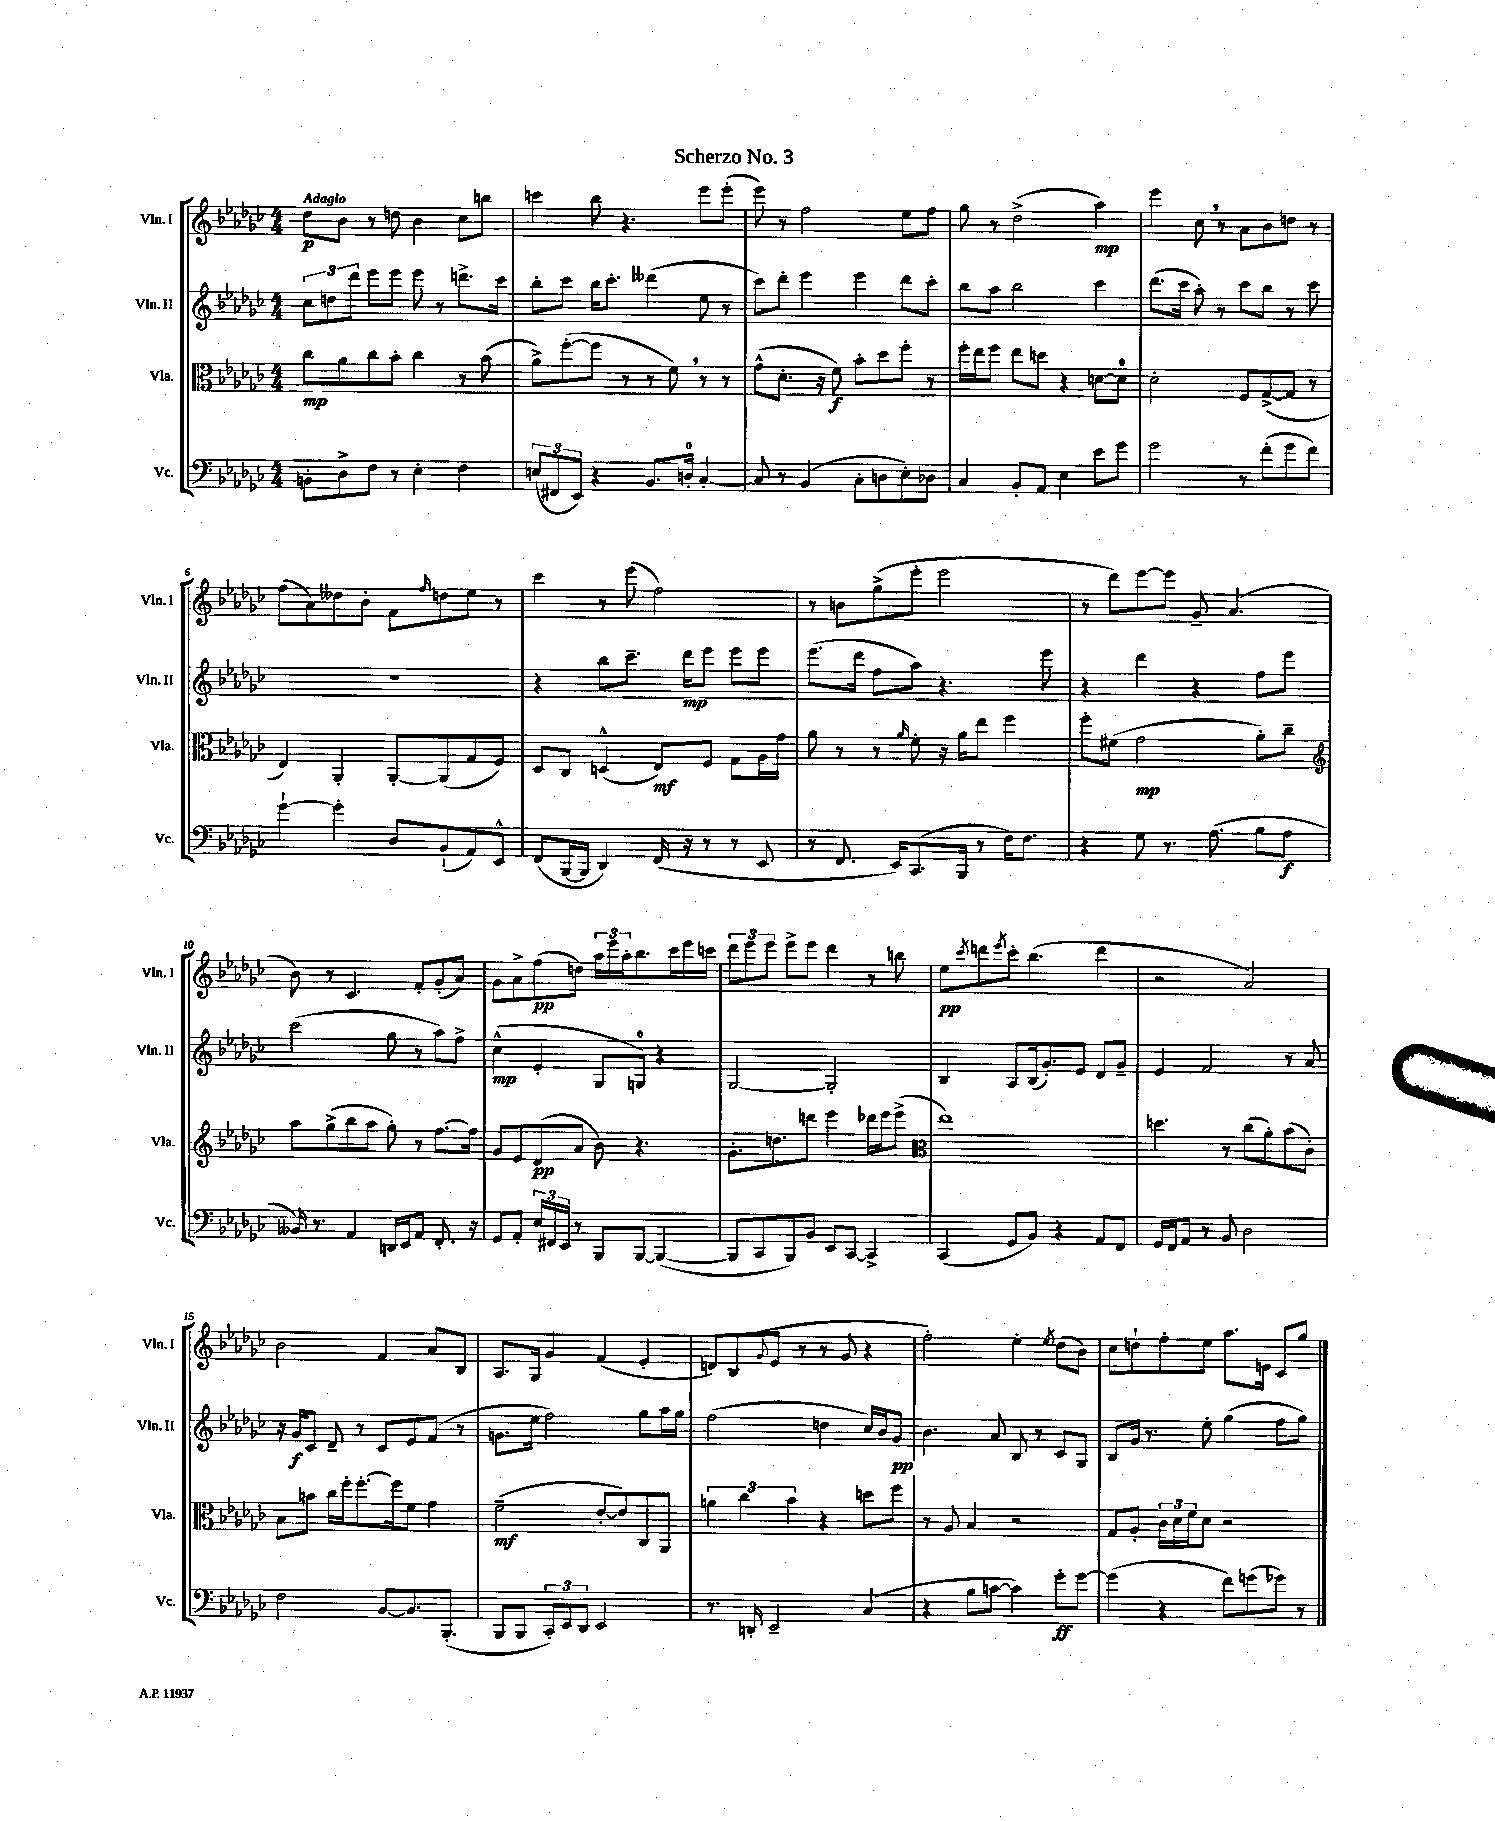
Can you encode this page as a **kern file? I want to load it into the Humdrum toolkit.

**kern	**kern	**kern	**kern
*staff4	*staff3	*staff2	*staff1
*clefF4	*clefC3	*clefG2	*clefG2
*k[b-e-a-d-g-c-]	*k[b-e-a-d-g-c-]	*k[b-e-a-d-g-c-]	*k[b-e-a-d-g-c-]
*M4/4	*M4/4	*M4/4	*M4/4
8BB'	8cc-	12cc-	8dd-
.	.	12dd	.
8D-^	8a-	.	8b-
.	.	12ddd-	.
8F	8cc-	8eee-	8r
8r	8b-'	8eee-	8dd
4E-'	4cc-	8eee-	4b-
.	.	8r	.
4F	8r	8.ddd^	8cc-
.	(8b-	.	8bb
.	.	16ccc-	.
=	=	=	=
(12E	8a-^)	8bb-'	4ccc
12FF#	.	.	.
.	([8ff'	8ccc-	.
12EE-)	.	.	.
4r	8ff]	16bb-	8bb-
.	.	8.ccc-'	.
.	8r	.	4.r
8.BB-	8r	(4ddd--	.
.	8f)	.	.
16D'	.	.	.
[4C-'	8r	8ee-	8eee-
.	8r	8r	(8eee-'
=	=	=	=
8C-]	(8g-^^	8ccc-)	8eee-)
8r	8.d-'	8ddd-'	8r
(4BB-	.	4eee-	2ff
.	16r	.	.
.	8f)	.	.
8C-'	8b-'	4eee-	.
8D	8dd-	.	.
8E-')	8ff'	8ddd-	8ee-
8D-	8r	8ccc-'	8ff
=	=	=	=
4C-	16ff'	8bb-	8gg-
.	16ee-	.	.
.	8ff	8aa-	8r
8BB-'	8ee-	2bb-	(2dd-^
8AA-	8dd	.	.
4E-	4r	.	.
8e-	[8d	4ccc-	4aa-)
8g-	8d]	.	.
=	=	=	=
2g-	2d-'	(8.ddd-	4eee-
.	.	16ccc-	.
.	.	8aa-')	8cc-
.	.	8r	8r
8r	8F	8ccc-	8a-
(8f'	([8G-^	8bb-	8b-
8g-	8G-]	8r	8dd
8f)	8r	8ccc-	8r
=	=	=	=
[4g-`	4E-)	1r	(8ff
.	.	.	8a-)
4g-']	4AA-'	.	8dd--
.	.	.	8b-'
8D-	[8AA-'	.	8f
.	.	.	16qqff
(8BB-`	(8AA-]	.	8dd
8AA-)	8G-	.	8ee-
8EE-^^	8F)	.	8r
=	=	=	=
(8FF	8D-	4r	4ccc-
[16BBB-	8C-	.	.
16BBB-]	.	.	.
4DD-)	(4D^^	8bb-	8r
.	.	8.ccc-~	(8eee-
(16FF	8E-)	.	2ff)
16r	.	16ddd-	.
8r	8F	8eee-	.
8r	8G-	8eee-	.
8EE-	16A-	8eee-	.
.	16g-	.	.
=	=	=	=
8r	8a-	(8.eee-	8r
8.FF	8r	.	8b
.	.	16ddd-	.
.	8r	8ff	(8gg-^
16EE-)	.	.	.
.	16qqa-	.	.
(8.CC-	8f'	8aa-)	8eee-'
.	16r	4.r	2eee-
16BBB-	16a-	.	.
8r	8ee-	.	.
16F)	4ff	.	.
8.F	.	.	.
.	.	8eee-	.
=	=	=	=
4r	8ff'	4r	8r
.	(8f#	.	8ddd-)
8G-	2g-	4ddd-	[8eee-
8.r	.	.	8eee-]
.	.	4r	8g-~
(8.A-	.	.	.
.	.	.	(4.a-
8B-	8a-')	8ff	.
8A-	8cc-~	8eee-	.
=	=	=	=
*	*clefG2	*	*
16BB--)	8aa-	(2ccc-	8b-)
8.r	.	.	.
.	(8gg-^	.	8r
4AA-	8bb-	.	4.c-
.	8aa-	.	.
16DD	8gg-')	8gg-	.
16EE-	.	.	.
8AA-	8r	8r	8f'
8.FF'	[8.ff	8aa-)	(8g-'
.	.	8ff^	8a-)
16r	16ff]	.	.
=	=	=	=
8GG-	8g-	(4cc-^^	8g-
8AA-'	8e-	.	8a-^
24E-	(8d-	4e-'	(8ff
24FF#	.	.	.
24EE-	.	.	.
8r	8a-	.	8dd)
8BBB-	8b-)	8G-	24aa-
.	.	.	24eee-
.	.	.	24aa-'
[8BBB-	4.r	8G)	8.bb-
(4BBB-_	.	4r	.
.	.	.	16ccc-
.	.	.	16eee-
.	.	.	16ccc
=	=	=	=
8BBB-]	8.g-'	[2G-	12ddd-
.	.	.	12eee-
8CC-	.	.	.
.	.	.	12eee-
.	8.dd	.	.
8BBB-)	.	.	8eee-^
8BB-	8ddd	.	8eee-
8EE-	4eee-	2G-']	4ddd-
[8CC-	.	.	.
4CC-^]	16ddd-	.	8r
.	16eee-	.	.
.	(8eee-^	.	8bb
=	=	=	=
*	*clefC3	*	*
(4CC-	1ee-)	4B-	8ee-
.	.	.	8qccc-
.	.	.	8ddd
.	.	.	8qeee-
8GG-	.	8A-	8ccc-'
8BB-)	.	(16B-	(4.bb-
.	.	8.g-')	.
4r	.	.	.
.	.	8e-	.
8AA-	.	8d-	4ddd
8FF	.	8g-~	.
=	=	=	=
16GG-	4.dd	4e-	2r
16FF	.	.	.
8AA-	.	.	.
8r	.	2f	.
8BB-	8r	.	.
2D-	(8cc-	.	2a-)
.	8a-')	.	.
.	(8b-	8r	.
.	8c-')	8a-	.
=	=	=	=
2F	8B-	16r	2b-
.	.	16g-	.
.	8b	8c-	.
.	16cc-	8d-~	.
.	16ff'	.	.
.	[8.ff'	8r	.
[8BB-	.	8c-	4f
.	16ff]	.	.
8.BB-]	8f	8e-	.
.	4g-	(8f	8a-
(8.BBB-'	.	.	.
.	.	8r	8B-
=	=	=	=
8BBB-	(2f~	8.g	8.A-
8BBB-	.	.	.
.	.	16ee-	16G-
12CC-')	.	2ff)	4g-
12EE-	.	.	.
12DD-	.	.	.
2EE-	[8e-'	.	(4f
.	8e-])	.	.
.	8C-	8gg-	4e-'
.	8AA-	16aa-	.
.	.	16gg-	.
=	=	=	=
8.r	6a	(2ff	8d)
.	.	.	(8B-
.	6cc-	.	.
16DD'	.	.	.
.	.	.	8qqg-
2EE-~	.	.	8e-
.	6b-	.	.
.	.	.	8r
.	4r	4dd	8r
.	.	.	8g-
(4C-	8dd	16cc-)	4r
.	.	16b-	.
.	8ff	8g-	.
=	=	=	=
4r	8r	4.b-	2ff')
.	8A-	.	.
8B-	4B-	.	.
[8c	.	8a-	.
4c])	2r	8B-	4ee-'
.	.	8r	.
.	.	.	8qee-
8g-'	.	8c-	(8dd-
[8g-	.	8G-	8b-)
=	=	=	=
(4g-]	8G-	8B-	8cc-
.	8A-'	16g-	8dd`
.	.	8.r	.
4r	24c-	.	8ff'
.	24d-	.	.
.	24f	.	.
.	8d-	8ee-'	8ee-
8f)	2r	(4gg-	8.aa-
(8g	.	.	.
.	.	.	16e
8g-)	.	8ff	8c-
8r	.	8gg-)	8gg-
==	==	==	==
*-	*-	*-	*-
